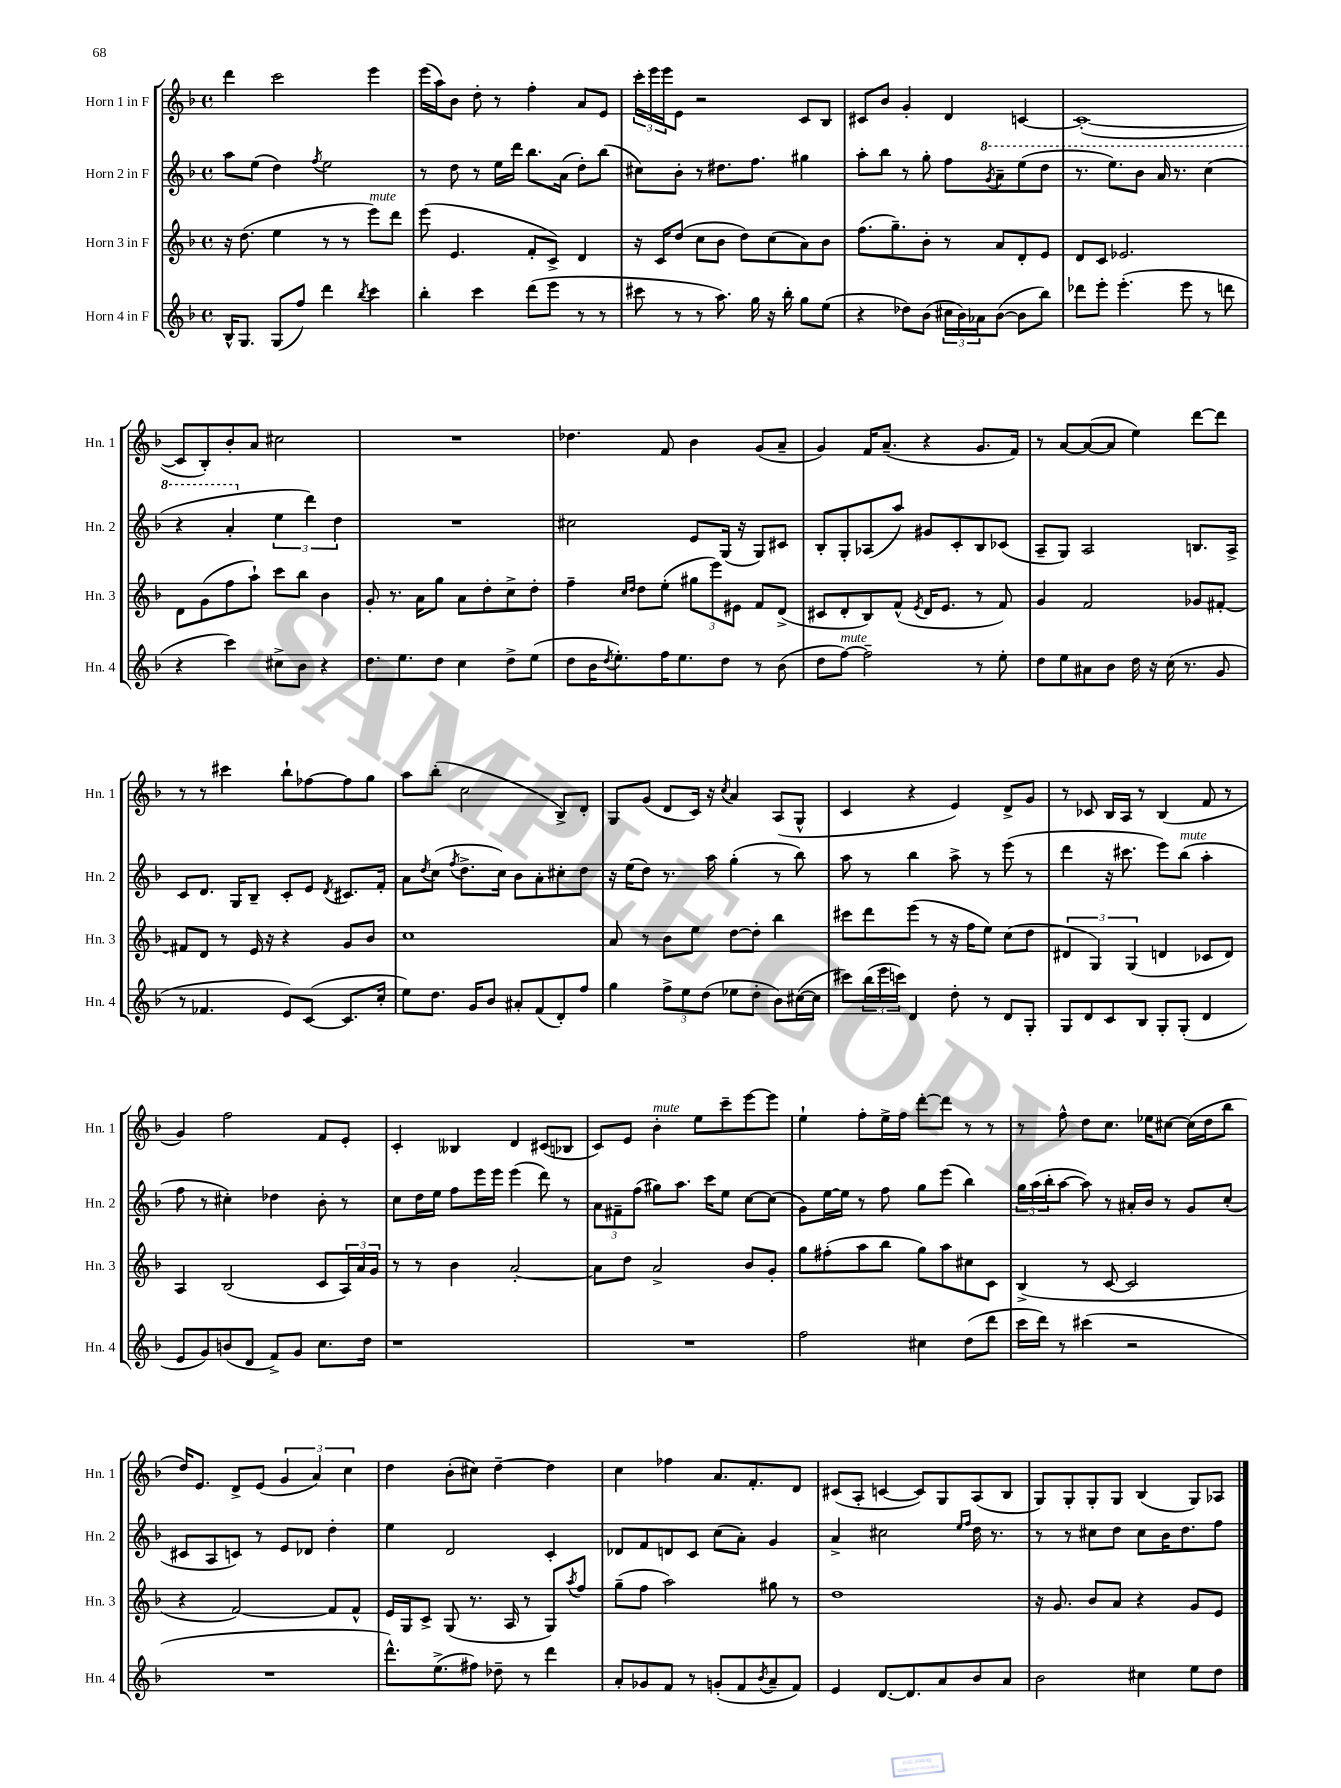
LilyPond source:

<<
\new StaffGroup <<
\new Staff = "s0" \with { instrumentName = "Horn 1 in F" shortInstrumentName = "Hn. 1" } {
    \clef treble \key f \major \defaultTimeSignature \time 4/4
    d'''4 c'''2 e'''4 |
    e'''16( a''16) bes'8 d''8-. r8 f''4-. a'8 e'8 |
    \tuplet 3/2 { c'''16-. e'''16 e'''16 } e'8 r2 c'8 bes8 |
    cis'8 bes'8 g'4-. d'4 c'4~ |
    c'1~-.( |
    c'8 bes8-.) bes'8-. a'8 cis''2 |
    R1 |
    des''4. f'8 bes'4 g'8( a'8-- |
    g'4) f'16 a'8.--( r4 g'8. f'16) |
    r8 a'8~ a'8~( a'8 e''4) d'''8~ d'''8 |
    r8 r8 cis'''4 bes''8-! fes''8~ fes''8 g''8 |
    a''8 bes''8-.( c''2 bes8->) d'8-. |
    g8 g'8( d'8 c'16) r16 \acciaccatura { c''8 } a'4 a8( g8-^ |
    c'4 r4 e'4) d'8-> g'8 |
    r8 ces'8 bes16 a16 r8 bes4( f'8 r8 |
    g'4) f''2 f'8 e'8-. |
    c'4-. beses4 d'4 cis'8( bes8 |
    c'8) e'8 bes'4-.^\markup { \italic "mute" } e''8 c'''8-- e'''8~ e'''8 |
    e''4-! f''8-. e''16-> f''16 d'''8~-. d'''8 r8 r8 |
    r8 f''8-^ d''8 c''8. ees''16 cis''8~ cis''16( d''16 bes''8 |
    d''16) e'8. d'8-> e'8( \tuplet 3/2 { g'4 a'4) c''4 } |
    d''4 bes'8-.( cis''8) d''4~-- d''4 |
    c''4 fes''4 a'8. f'8.-. d'8 |
    cis'8( a8-. c'4~ c'8) g8 a8( bes8 |
    g8) g8-. g8-. g8 bes4( g8) aes8 \bar "|." |
}
\new Staff = "s1" \with { instrumentName = "Horn 2 in F" shortInstrumentName = "Hn. 2" } {
    \clef treble \key f \major \defaultTimeSignature \time 4/4
    a''8 e''8( d''4) \acciaccatura { f''8 } e''2 |
    r8 d''8 r8 e''16 d'''16 bes''8. a'16( d''8-.) bes''8( |
    cis''8) bes'8-. r8 dis''8. f''8. gis''4 |
    a''8-. bes''8 r8 g''8-. f''8 \ottava #1 \acciaccatura { g''8 } a''8-- e'''8( d'''8 |
    r8. e'''8.) bes''8 a''16 r8. c'''4( |
    r4 a''4-. \ottava #0 \tuplet 3/2 { e''4 d'''4) d''4 } |
    R1 |
    cis''2 e'8 g16( r16 g8) cis'8 |
    bes8-. g8-. aes8( a''8) gis'8 c'8-. bes8 ces'8( |
    a8-- g8) a2 b8. a16-> |
    c'8 d'8. g16 bes8-- c'8-. e'8 \acciaccatura { d'8 } cis'8. f'16-. |
    a'8 \acciaccatura { d''8 } c''8( \acciaccatura { f''8 } d''8.-> c''16) bes'8 a'8-. cis''8-. d''8 |
    r16 e''16( d''8) r8. a''16 g''4-.( r8 bes''8) |
    a''8 r8 bes''4 a''8-> r8 e'''8( r8 |
    d'''4 r16 cis'''8. e'''8) bes''8^\markup { \italic "mute" }( a''4-. |
    f''8 r8 cis''4-.) des''4 bes'8-. r8 |
    c''8 d''16 e''16 f''8 e'''16 e'''16 e'''4( d'''8) r8 |
    \tuplet 3/2 { a'8 fis'8-- f''8( } gis''8) a''8. c'''16 e''8 c''8~ c''8( |
    g'8) e''16~ e''16 r8 f''8 g''8 e'''8( bes''4) |
    \tuplet 3/2 { g''16 a''16( bes''16-. } a''8~ a''8) r8 ais'16-. bes'16 r8 g'8 c''8-.( |
    cis'8 a8 c'8) r8 e'8 des'8 d''4-. |
    e''4 d'2 c'4-. |
    des'8 f'8 d'8 c'8 c''8( a'8-.) g'4 |
    a'4-> cis''2 \grace { e''16 f''16 } d''16 r8. |
    r8 r8 cis''8 d''8 cis''8 bes'16 d''8. f''8 \bar "|." |
}
\new Staff = "s2" \with { instrumentName = "Horn 3 in F" shortInstrumentName = "Hn. 3" } {
    \clef treble \key f \major \defaultTimeSignature \time 4/4
    r16 d''8.( e''4 r8 r8 e'''8^\markup { \italic "mute" }) d'''8 |
    e'''8( e'4. f'8-. c'8->) d'4 |
    r16 c'16 d''8( c''8 bes'8 d''8) c''8( a'8) bes'8 |
    f''8.( g''8.--) bes'8-. r8 a'8 d'8-. e'8 |
    d'8 c'8 ees'2. |
    d'8 g'8( f''8 a''8-!) c'''8 bes''8 bes'4 |
    g'8-. r8. a'16 g''8 a'8 d''8-. c''8-> d''8-. |
    f''4-- \grace { c''16 d''16 } d''8 e''8-.( \tuplet 3/2 { gis''8 e'''8) eis'8 } f'8 d'8->( |
    cis'8 d'8-. bes8) f'8-^( \acciaccatura { e'8 } d'16 e'8. r8 f'8) |
    g'4 f'2 ges'8 fis'8~-. |
    fis'8 d'8 r8 e'16 r16 r4 g'8 bes'8 |
    c''1 |
    a'8 r8 bes'8 e''8 d''8~ d''8-. bes''4 |
    cis'''8 d'''8 e'''8( r8 r16 f''16 e''8) c''8( d''8 |
    \tuplet 3/2 { dis'4 g4) g4( } d'4 ces'8 d'8) |
    a4 bes2( c'8 \tuplet 3/2 { a16) a'16 g'16 } |
    r8 r8 bes'4 a'2~-. |
    a'8 d''8 a'2-> bes'8 g'8-. |
    g''8 fis''8-.( a''8 bes''8 g''8) a''8 cis''8 c'8 |
    bes4->( r8 c'8~ c'2 |
    r4 f'2~) f'8 f'8-^ |
    e'16 g16 c'8-> g8( r8. a16 r8 g8) \acciaccatura { a''8 } f''8 |
    g''8--( f''8 a''2) gis''8 r8 |
    d''1 |
    r16 g'8. bes'8 a'8 r4 g'8 e'8 \bar "|." |
}
\new Staff = "s3" \with { instrumentName = "Horn 4 in F" shortInstrumentName = "Hn. 4" } {
    \clef treble \key f \major \defaultTimeSignature \time 4/4
    bes16-^ g8. g8( f''8) d'''4 \acciaccatura { bes''8 } c'''4 |
    bes''4-. c'''4 d'''8( e'''8 r8 r8 |
    cis'''8 r8 r8 a''8.) g''16 r16 bes''16-. g''8 e''8( |
    r4 des''8) bes'8( \tuplet 3/2 { cis''16 bes'16) aes'16 } bes'8~( bes'8 bes''8) |
    des'''8 e'''8-. e'''4.-.( e'''8 r8 d'''8 |
    r4 c'''4) cis''8-> bes'8 r4 |
    d''8. e''8. d''8 c''4 d''8-> e''8( |
    d''8 bes'16 \acciaccatura { d''8 } e''8.-.) f''16 e''8. d''8 r8 bes'8( |
    d''8 f''8~^\markup { \italic "mute" }) f''2-- r8 e''8-. |
    d''8 e''8 ais'8 bes'8 d''16 r16 c''16( r8. g'8 |
    r8 fes'4. e'8) c'8~( c'8. c''16-. |
    e''8) d''8. g'16 bes'8 ais'8-. f'8( d'8-.) f''8 |
    g''4 \tuplet 3/2 { f''8-> e''8 d''8( } ees''8 d''8-. bes'8) cis''16~( cis''16 |
    cis'''8) \tuplet 3/2 { bes''16( e'''16 c'''16) } d'4 d''8-. r8 d'8 g8-. |
    g8 d'8 c'8 bes8 g8-. g8-.( d'4 |
    e'8 g'8) b'8( d'8 f'8->) g'8 c''8. d''16 |
    r1 |
    R1 |
    f''2 cis''4 d''8( d'''8 |
    c'''16 d'''16) r8 cis'''4( r2 |
    R1 |
    d'''8.-^) e''8.->( fis''8) des''8-- r8 d'''4 |
    a'8-. ges'8 f'8 r8 g'8-.( f'8 \acciaccatura { bes'8 } a'8-- f'8) |
    e'4 d'8.~ d'8. a'8 bes'8 a'8 |
    bes'2 cis''4 e''8 d''8 \bar "|." |
}
>>
>>
\layout { \context { \Score \remove "Bar_number_engraver" } }
